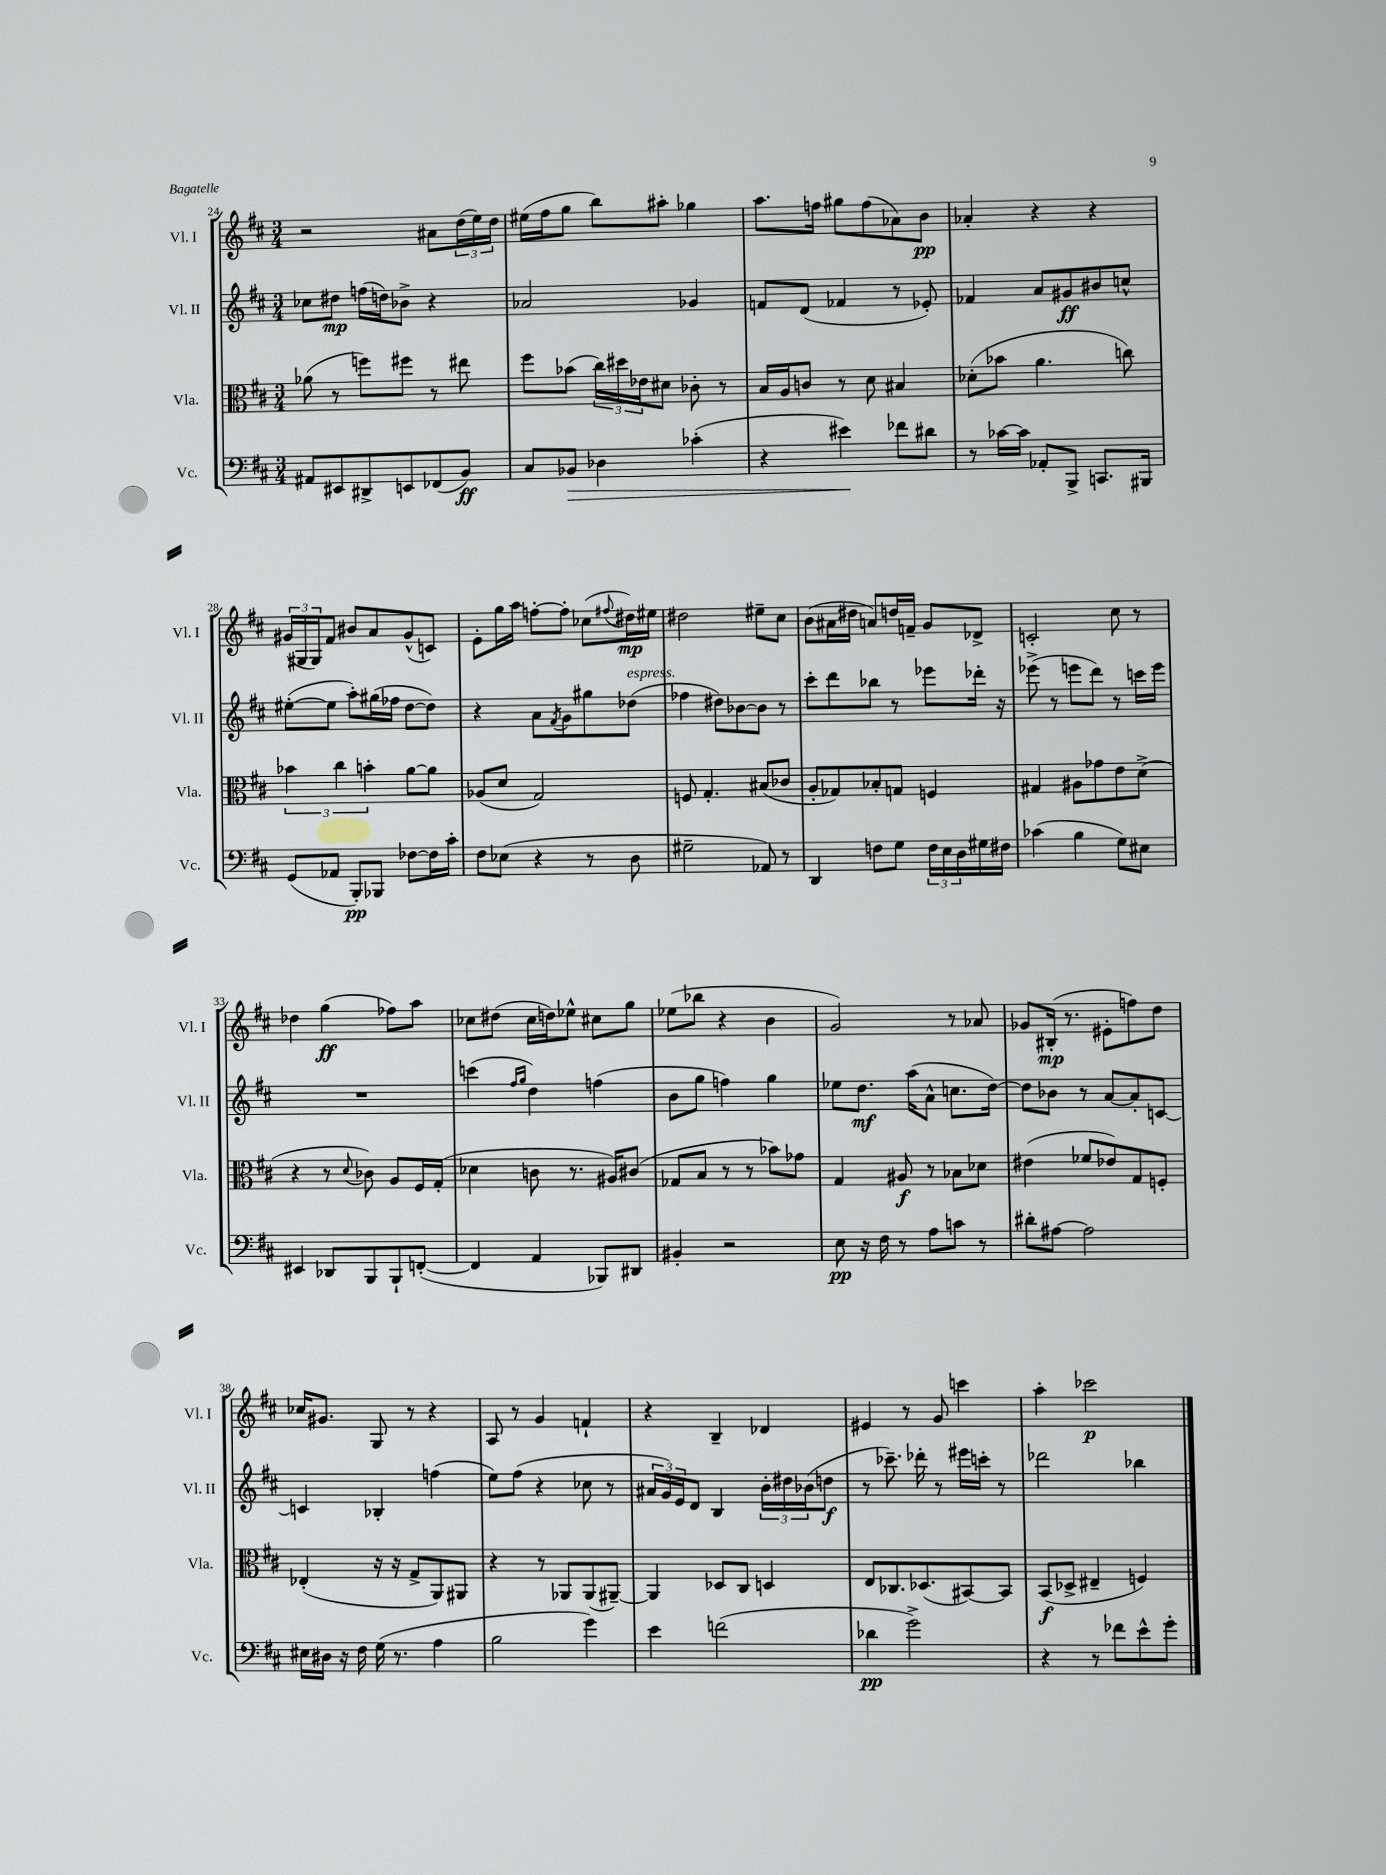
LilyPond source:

<<
\new StaffGroup <<
\new Staff = "s0" \with { instrumentName = "Vl. I" shortInstrumentName = "Vl. I" } {
    \clef treble \key d \major \numericTimeSignature \time 3/4
    r2 ais'8 \tuplet 3/2 { d''16( e''16) d''16 } |
    eis''16( fis''16 g''8 b''8) ais''8-. ges''4 |
    a''8. f''16 gis''8 f''8( aes'8) b'8\pp |
    aes'4-. r4 r4 |
    \tuplet 3/2 { gis'16( gis16 gis16) } fis'8 bis'8 a'8 gis'8-^( c'8) |
    e'8-. g''16 a''16 f''8~-. f''8-. ces''8( \appoggiatura { fis''8 } dis''16\mp) eis''16 |
    dis''2 eis''8-- cis''8 |
    b'8( ais'16 dis''16 a'8) d''16 f'16-- g'8 des'8-> |
    c'2-. cis''8 r8 |
    des''4 g''4\ff( fes''8) a''8 |
    ces''8 dis''8( ces''16 d''16) ees''8-^ cis''8 g''8 |
    ees''8( bes''8 r4 b'4 |
    g'2) r8 aes'8 |
    ges'8 bis16-.\mp( r8. eis'8-. f''8) d''8 |
    ces''16 gis'8. g8 r8 r4 |
    a8 r8 g'4 f'4-! |
    r4 b4-- des'4 |
    eis'4 r8 g'8 c'''4 |
    a''4-. ces'''2\p \bar "|." |
}
\new Staff = "s1" \with { instrumentName = "Vl. II" shortInstrumentName = "Vl. II" } {
    \clef treble \key d \major \numericTimeSignature \time 3/4
    ces''8 dis''8\mp f''16( d''16) bes'8-> r4 |
    aes'2 ges'4 |
    f'8 d'8( fes'4 r8 ees'8-.) |
    fes'4 a'8 gis'8\ff bis'8 c''8-^ |
    eis''8~-.( eis''8 a''8-.) gis''16( fes''16 d''8~ d''8) |
    r4 a'8 \acciaccatura { fis'8 } g'8 gis''8 des''8^\markup { \italic "espress." }( |
    fes''4 dis''8) bes'8~ bes'8 r8 |
    cis'''8-. d'''8 bes''8 r8 ees'''8 des'''16-. r16 |
    ees'''8->( r8 e'''8 d'''8) r8 c'''16 e'''16 |
    R2. |
    c'''4( \grace { fis''16 g''16 } d''4) f''4( |
    b'8 g''8 f''4) g''4 |
    ees''8 d''8.\mf a''16( a'8-^ c''8. d''16~) |
    d''8 bes'8 r8 a'8~ a'8-. c'8~ |
    c'4 bes4-. f''4( |
    e''8) fis''8( r4 ces''8 r8 |
    \tuplet 3/2 { ais'16 g'16) e'16 } d'8 b4 \tuplet 3/2 { b'16-. dis''16 bes'16( } d''8\f |
    r8 ces'''8.--) des'''16-. r8 eis'''16 c'''16-. r8 |
    des'''2 bes''4 \bar "|." |
}
\new Staff = "s2" \with { instrumentName = "Vla." shortInstrumentName = "Vla." } {
    \clef alto \key d \major \numericTimeSignature \time 3/4
    aes'8( r8 f''8) fis''8 r8 eis''8 |
    fis''8 bes'8( \tuplet 3/2 { cis''16) dis''16 ees'16 } dis'8 ces'8-. r8 |
    b16 a16 c'8 r8 d'8 bis4 |
    des'8-.( bes'8 a'4. c''8) |
    \tuplet 3/2 { bes'4 cis''4 b'4-. } a'8~ a'8 |
    aes8( d'8 g2) |
    f8 g4.-. bis8( ces'8 |
    a8-. ges8) bes8-. g8 f4 |
    gis4 ais8 ges'8 e'8 d'8->( |
    r4 r8 \appoggiatura { d'8 } ces'8) a8 fis16 g16-.( |
    des'4 c'8 r8. ais16) cis'8( |
    ges8 b8 r8 r8 bes'8) ges'8 |
    g4 ais8\f r8 bes8 des'8 |
    eis'4( fes'8 ees'8) g8 f8-. |
    ees4-.( r16 r16 g8-> a,8) ais,8 |
    r4 r8 aes,8 aes,8( ais,8~--) |
    ais,4 des8 cis8 d4 |
    e8 ces8. des8.( bis,8~) bis,8 |
    b,8\f( des8-> eis4-- f4) \bar "|." |
}
\new Staff = "s3" \with { instrumentName = "Vc." shortInstrumentName = "Vc." } {
    \clef bass \key d \major \numericTimeSignature \time 3/4
    ais,8 eis,8 dis,8-> e,8 fes,8( b,8\ff) |
    cis8 bes,8\> des4 ces'4-.( |
    r4 eis'4\!) fes'8 dis'8 |
    r8 ces'16~ ces'16 aes,8-. b,,8-> c,8. bis,,16 |
    g,8( aes,8 b,,8-.\pp) bes,,8 fes8~ fes16 cis'16-. |
    fis8 ees8( r4 r8 d8 |
    gis2-- aes,8) r8 |
    d,4 f8 g8 \tuplet 3/2 { f16 e16 d16 } gis16 fis16 |
    ces'4( b4 g8) eis8 |
    eis,4 des,8 b,,8 b,,8-! f,8~-.( |
    f,4 a,4 bes,,8) dis,8 |
    bis,4-. r2 |
    e8\pp r16 fis16 r8 a8 c'8 r8 |
    dis'8-. ais8~ ais2 |
    eis16 dis16 r16 fis16 g16( r8. a4 |
    b2 g'4) |
    e'4 f'2( |
    des'4\pp g'2->) |
    r4 r8 fes'8 e'8-^ g'8-. \bar "|." |
}
>>
>>
\layout { \context { \Score currentBarNumber = #24 } }
